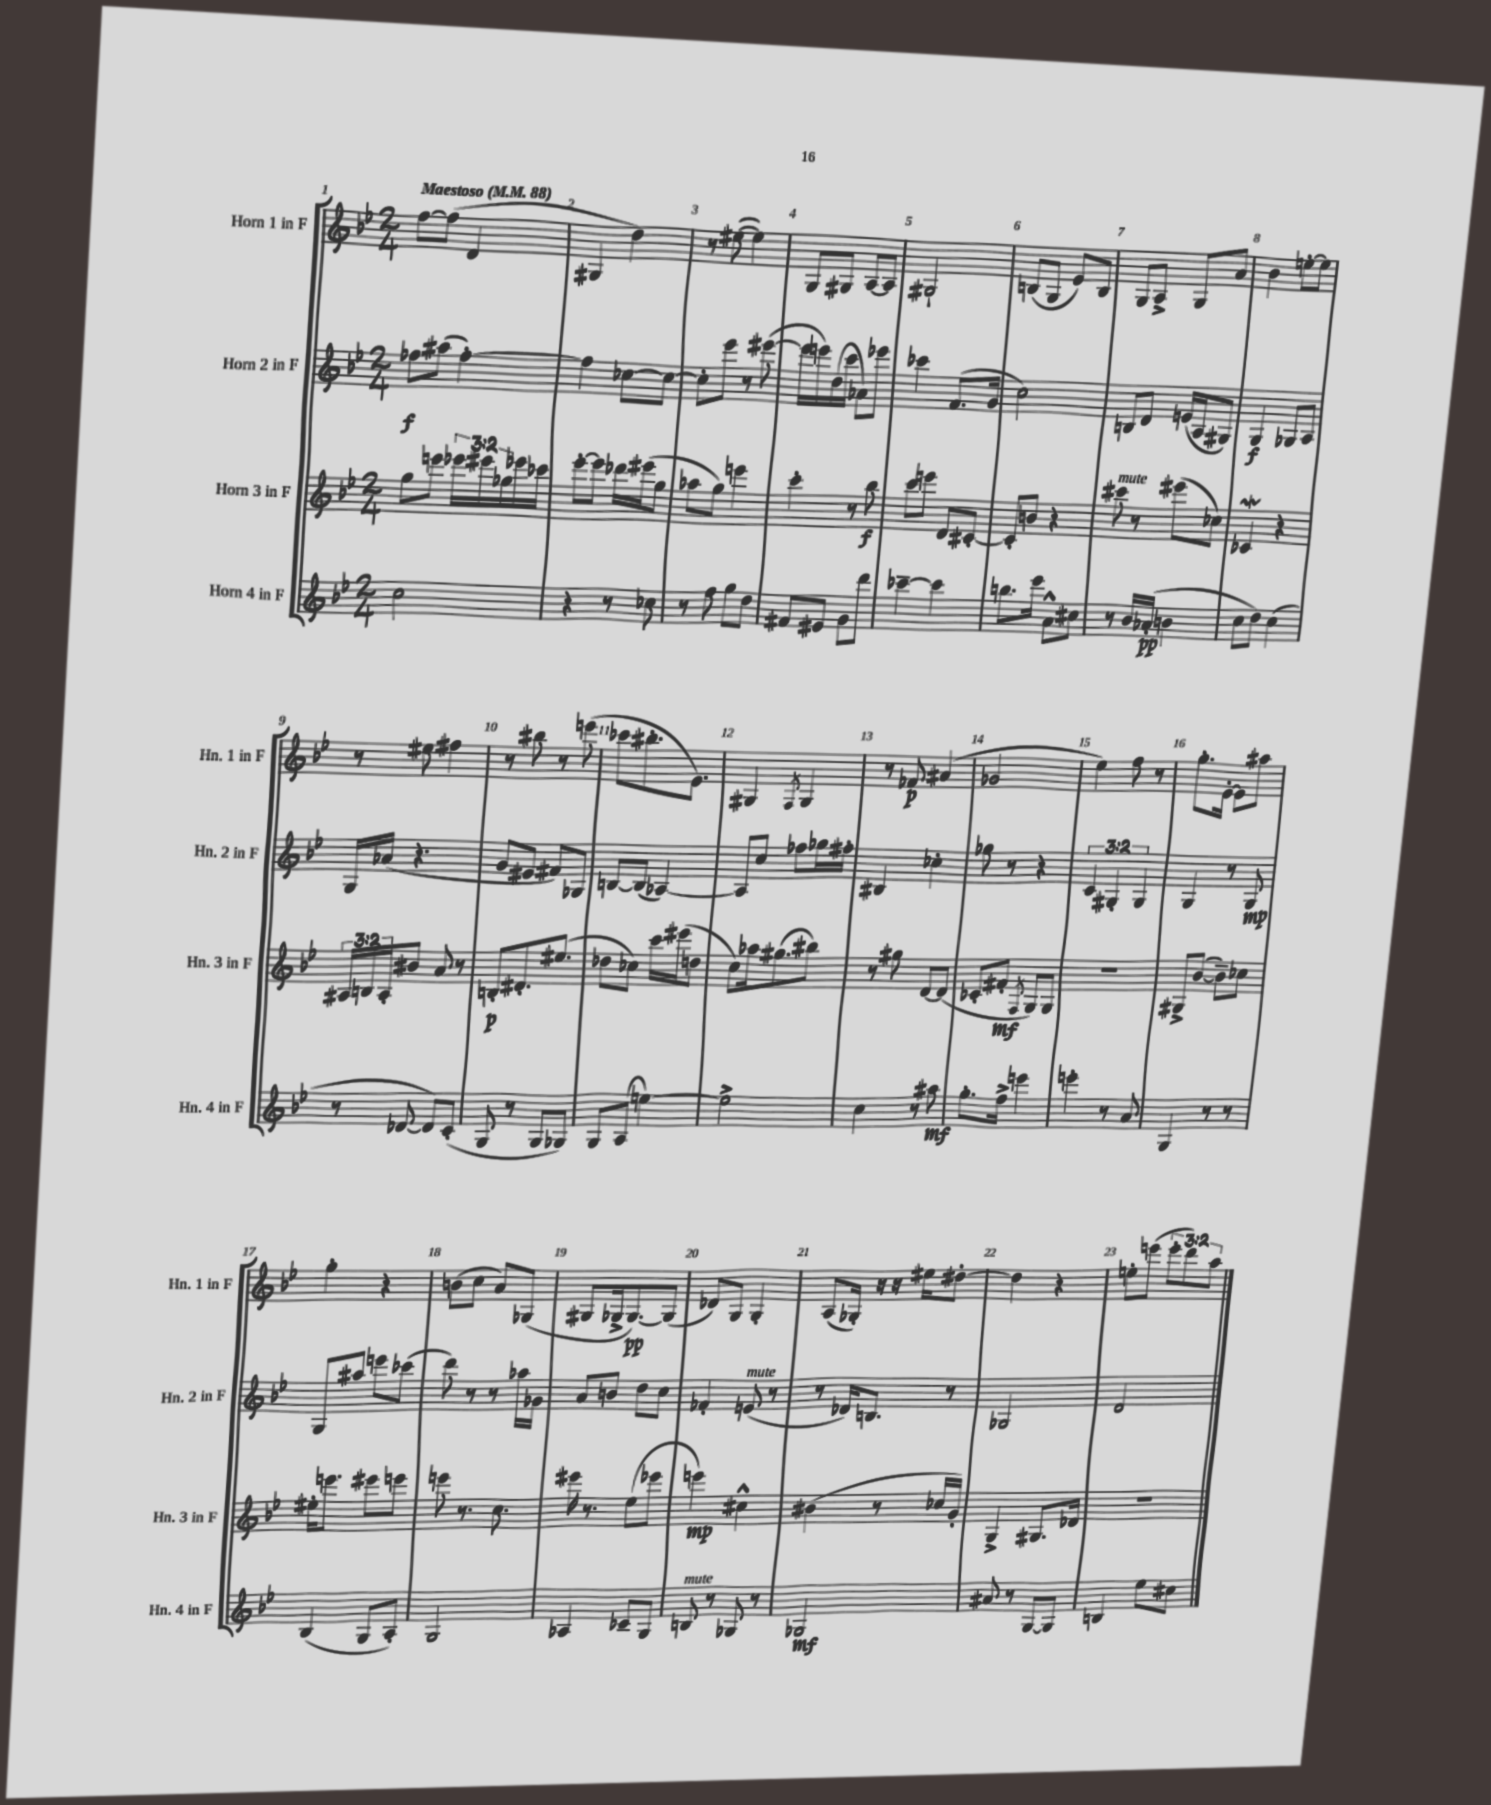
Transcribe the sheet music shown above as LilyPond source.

<<
\new StaffGroup <<
\new Staff = "s0" \with { instrumentName = "Horn 1 in F" shortInstrumentName = "Hn. 1 in F" } {
    \clef treble \key bes \major \numericTimeSignature \time 2/4 \override Staff.TupletNumber.text = #tuplet-number::calc-fraction-text \tempo "Maestoso" 4 = 88
    f''8~ f''8( d'4 |
    gis4 d''4) |
    r8 eis''8~( eis''4) |
    g8 gis8 a8~ a8 |
    gis2-! |
    b8( g8 ees'8) b8 |
    g8 a8-> g8 a'8 |
    bes'4 e''8~-. e''8 |
    r8 eis''8 fis''4 |
    r8 bis''8 r8 e'''8( |
    ces'''8 bis''8.-. ees'8.) |
    gis4 \acciaccatura { f8 } gis4 |
    r8 fes'8\p ais'4( |
    ges'2 |
    ees''4) f''8 r8 |
    g''8.-. ees'16~-. ees'8 ais''8 |
    g''4-. r4 |
    b'8( c''8 a'8) ges8( |
    gis8 ges16-> ges8.~\pp) ges8( |
    des'8) g8 g4-. |
    a8( ges16-.) r16 r16 eis''16 dis''8~-. |
    dis''4 r4 |
    e''8-. e'''8( \tuplet 3/2 { e'''8-. d'''8) a''8 } \bar "|." |
}
\new Staff = "s1" \with { instrumentName = "Horn 2 in F" shortInstrumentName = "Hn. 2 in F" } {
    \clef treble \key bes \major \numericTimeSignature \time 2/4 \override Staff.TupletNumber.text = #tuplet-number::calc-fraction-text
    fes''8\f ais''8( fes''4~-.) |
    fes''4 ces''8~ ces''8~ |
    ces''8-. ees'''8 r8 eis'''8~( |
    eis'''16 e'''16) d''16( c'''16 aes'8) ees'''8 |
    ces'''4 f'8.( g'16 |
    c''2) |
    b8 d'8 e'16( a16 gis8) |
    g4\f ges8 a8 |
    g16 aes'16( r4. |
    g'8 eis'8 fis'8) ges8 |
    b8~ b8( aes4~) |
    aes8 c''8 fes''8 ges''16 fis''16-. |
    bis4 ces''4-. |
    ges''8 r8 r4 |
    \tuplet 3/2 { c'4 gis4-. gis4 } |
    g4 r8 g8\mp |
    g8 ais''8 e'''8 ces'''8( |
    d'''8) r8 r8 aes''16 ges'16 |
    a'8 b'8 d''8 c''8 |
    fes'4-. e'8^\markup { \italic "mute" }( r8 |
    r8 des'16) b8. r8 |
    ges2 |
    d'2 \bar "|." |
}
\new Staff = "s2" \with { instrumentName = "Horn 3 in F" shortInstrumentName = "Hn. 3 in F" } {
    \clef treble \key bes \major \numericTimeSignature \time 2/4 \override Staff.TupletNumber.text = #tuplet-number::calc-fraction-text
    g''8 e'''8 \tuplet 3/2 { ees'''16 eis'''16 ges''16 } ees'''16 ces'''16 |
    ees'''8~-. ees'''8 des'''16 eis'''16( g''8 |
    aes''8 g''8) e'''4 |
    c'''4-. r8 bes''8\f |
    c'''8 e'''8 d'8 cis'8~-. |
    cis'8-. b'8 r4 |
    cis'''8^\markup { \italic "mute" } r8 eis'''8( ces''8) |
    ces'4\mordent r4 |
    \tuplet 3/2 { ais16 b16 ais16-. } bis'8 a'8 r8 |
    b8-.\p dis'8.-. eis''8.( |
    des''8 ces''8) c'''16 eis'''16( d''8 |
    c''8) aes''16 gis''8.( bis''8) |
    r8 gis''8 d'8~ d'8( |
    ces'8-. fis'8-.\mf \acciaccatura { f8 } g8) g8 |
    R2 |
    gis8-> bes'8~( bes'8--) ces''8 |
    eis''16-. e'''8. eis'''8 e'''8 |
    e'''8 r8. c''8. |
    eis'''16 r8. ees''8( ees'''8 |
    e'''4\mp) cis''4-^ |
    bis'4( r8 ces''16 g'16-.) |
    g4-> gis8. des'16 |
    r2 \bar "|." |
}
\new Staff = "s3" \with { instrumentName = "Horn 4 in F" shortInstrumentName = "Hn. 4 in F" } {
    \clef treble \key bes \major \numericTimeSignature \time 2/4
    c''2 |
    r4 r8 ces''8 |
    r8 f''8 g''8 d''8 |
    fis'8 eis'8 g'8 d'''8 |
    ces'''4~-- ces'''4 |
    b''8. ees'''16 a'8-^ cis''8 |
    r8 bes'16 aes'16-.\pp( b'4 |
    c''8 d''8) c''4( |
    r8 des'8~ des'8) c'8-.( |
    g8 r8 g8 ges8) |
    g8 a8( e''4~) |
    e''2-> |
    c''4 r8 ais''8\mf |
    g''8.-. f''16-> e'''4 |
    e'''4-. r8 a'8 |
    g4 r8 r8 |
    bes4( g8 a8-.) |
    g2 |
    aes4 ces'8-- g8 |
    b8^\markup { \italic "mute" } r8 ges8 r8 |
    ges2\mf |
    ais'8 r8 g8~ g8 |
    b4 ees''8 cis''8 \bar "|." |
}
>>
>>
\layout { \context { \Score \override BarNumber.break-visibility = ##(#f #t #t) barNumberVisibility = #all-bar-numbers-visible } }
